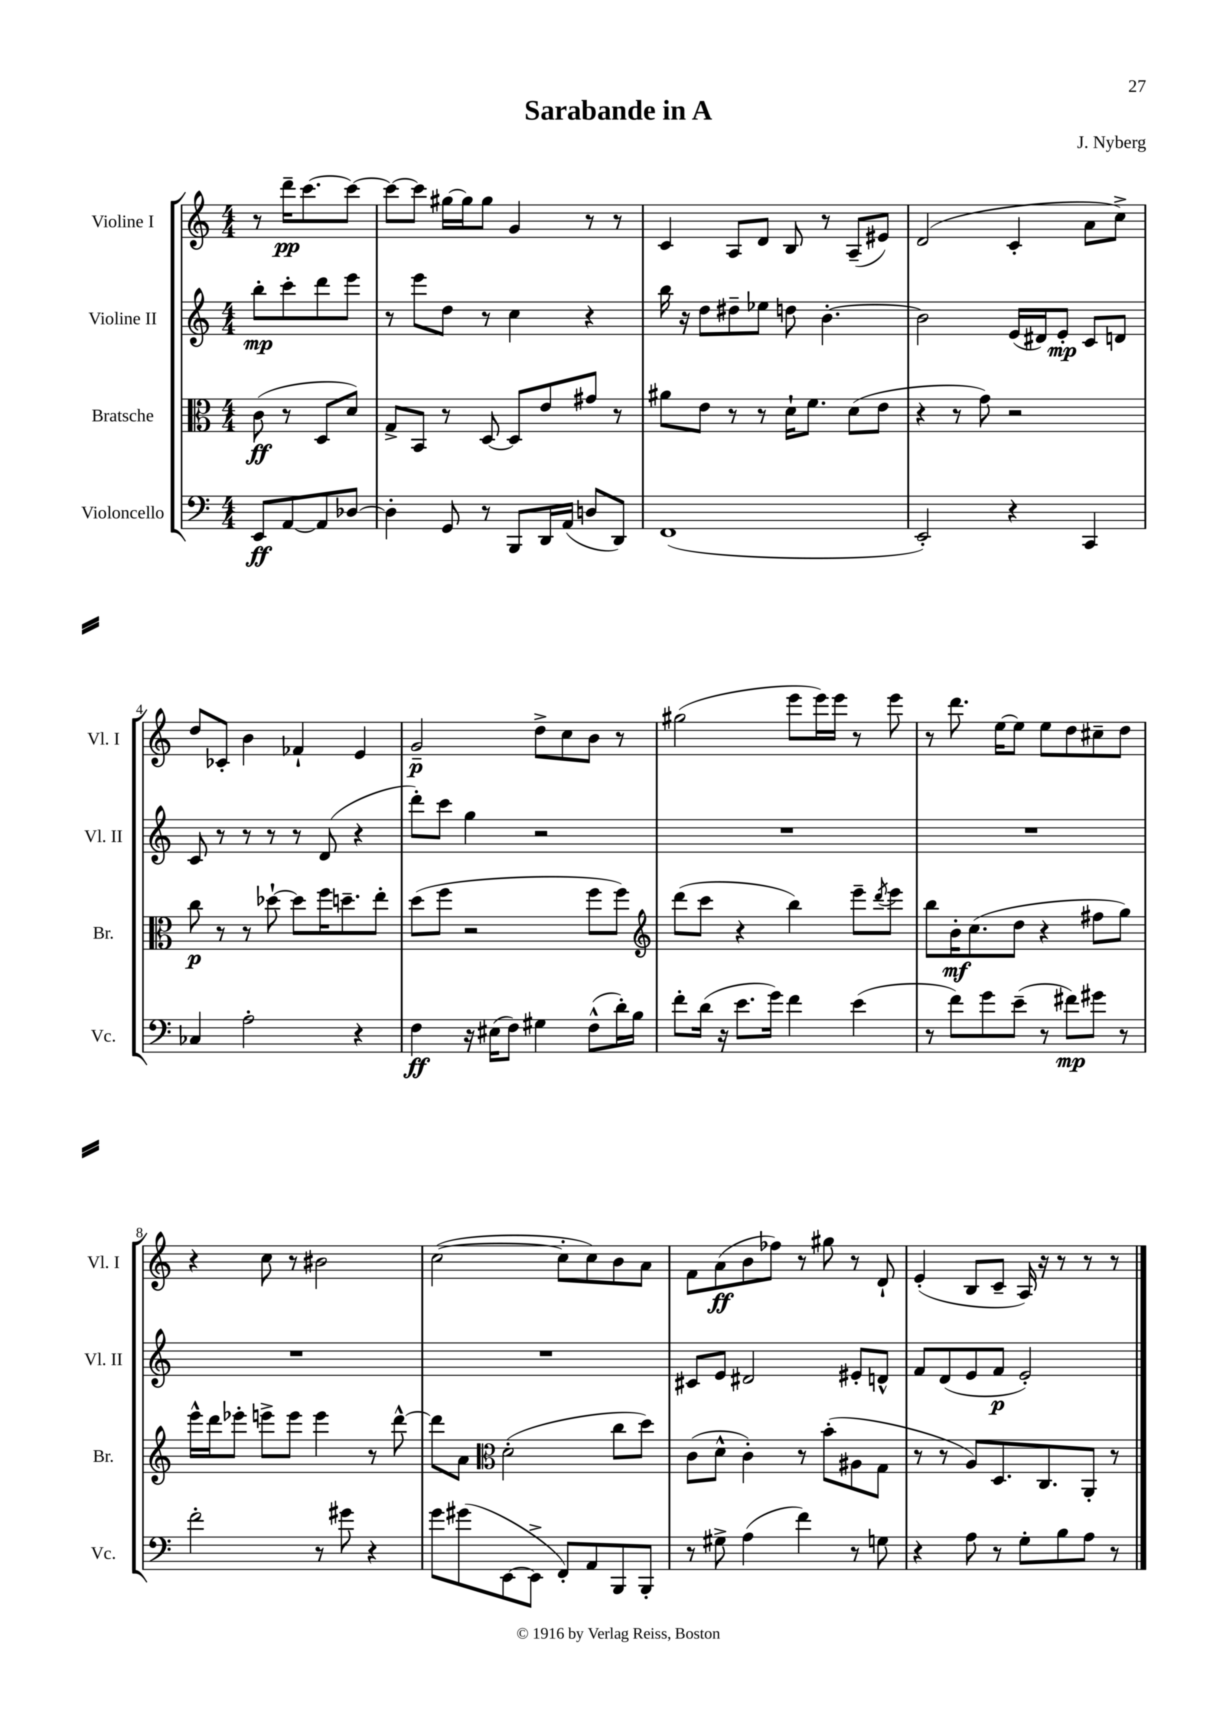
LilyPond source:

\header { title = "Sarabande in A" composer = "J. Nyberg" }
<<
\new StaffGroup <<
\new Staff = "s0" \with { instrumentName = "Violine I" shortInstrumentName = "Vl. I" } {
    \clef treble \key c \major \numericTimeSignature \time 4/4 \partial 2
    r8 d'''16--\pp c'''8.~ c'''8~ |
    c'''8~ c'''8 gis''16~ gis''16 gis''8 g'4 r8 r8 |
    c'4 a8 d'8 b8 r8 a8--( eis'8) |
    d'2( c'4-. a'8 c''8->) |
    d''8 ces'8-. b'4 fes'4-! e'4 |
    g'2--\p d''8-> c''8 b'8 r8 |
    gis''2( e'''8 e'''16) e'''16 r8 e'''8 |
    r8 d'''8. e''16~ e''8 e''8 d''8 cis''8-- d''8 |
    r4 c''8 r8 bis'2 |
    c''2~( c''8-. c''8) b'8 a'8 |
    f'8 a'8\ff( b'8 fes''8) r8 gis''8 r8 d'8-! |
    e'4-.( b8 c'8-- a16) r16 r8 r8 r8 \bar "|." |
}
\new Staff = "s1" \with { instrumentName = "Violine II" shortInstrumentName = "Vl. II" } {
    \clef treble \key c \major \numericTimeSignature \time 4/4 \partial 2
    b''8-.\mp c'''8-. d'''8 e'''8 |
    r8 e'''8 d''8 r8 c''4 r4 |
    b''16 r16 d''8 dis''8-- ees''8 d''8 b'4.~-. |
    b'2 e'16( dis'16) e'8-.\mp c'8 d'8 |
    c'8 r8 r8 r8 r8 d'8( r4 |
    d'''8-.) c'''8 g''4 r2 |
    R1 |
    R1 |
    R1 |
    R1 |
    cis'8 e'8 dis'2 eis'8-. d'8-^ |
    f'8 d'8( e'8 f'8\p e'2-.) \bar "|." |
}
\new Staff = "s2" \with { instrumentName = "Bratsche" shortInstrumentName = "Br." } {
    \clef alto \key c \major \numericTimeSignature \time 4/4 \partial 2
    c'8\ff( r8 d8 d'8) |
    g8-> b,8 r8 d8~ d8 e'8 gis'8 r8 |
    ais'8 e'8 r8 r8 d'16-! f'8. d'8( e'8 |
    r4 r8 g'8) r2 |
    c''8\p r8 r8 des''8~-! des''8 f''16 d''8.-- e''8-. |
    d''8( f''8 r2 f''8 f''8) |
    \clef treble d'''8( c'''8 r4 b''4) e'''8-- \acciaccatura { d'''8 } e'''8 |
    b''8 b'16-.\mf c''8.( d''8 r4 fis''8 g''8) |
    e'''16-^ d'''16 ees'''8-. e'''8-> e'''8 e'''4 r8 d'''8~-^ |
    d'''8 a'8 \clef alto d'2-.( c''8 d''8) |
    c'8( d'8-^ c'4-.) r8 b'8-.( ais8 g8 |
    r8 r8 a8) d8. c8. a,8-. r8 \bar "|." |
}
\new Staff = "s3" \with { instrumentName = "Violoncello" shortInstrumentName = "Vc." } {
    \clef bass \key c \major \numericTimeSignature \time 4/4 \partial 2
    e,8\ff a,8~ a,8 des8~ |
    des4-. g,8 r8 b,,8 d,16 a,16( d8 d,8) |
    f,1( |
    e,2-.) r4 c,4 |
    ces4 a2-. r4 |
    f4\ff r16 eis16( f8) gis4 f8-^( d'16-.) b16 |
    f'8-. d'16( r16 e'8. g'16) f'4 e'4( |
    r8 f'8) g'8 e'8--( r8 fis'8\mp) gis'8 r8 |
    f'2-. r8 gis'8 r4 |
    g'8 gis'8( e,8~ e,8-> f,8-.) a,8 b,,8 b,,8-. |
    r8 gis8-> a4( f'4) r8 g8 |
    r4 a8 r8 g8-. b8 a8 r8 \bar "|." |
}
>>
>>
